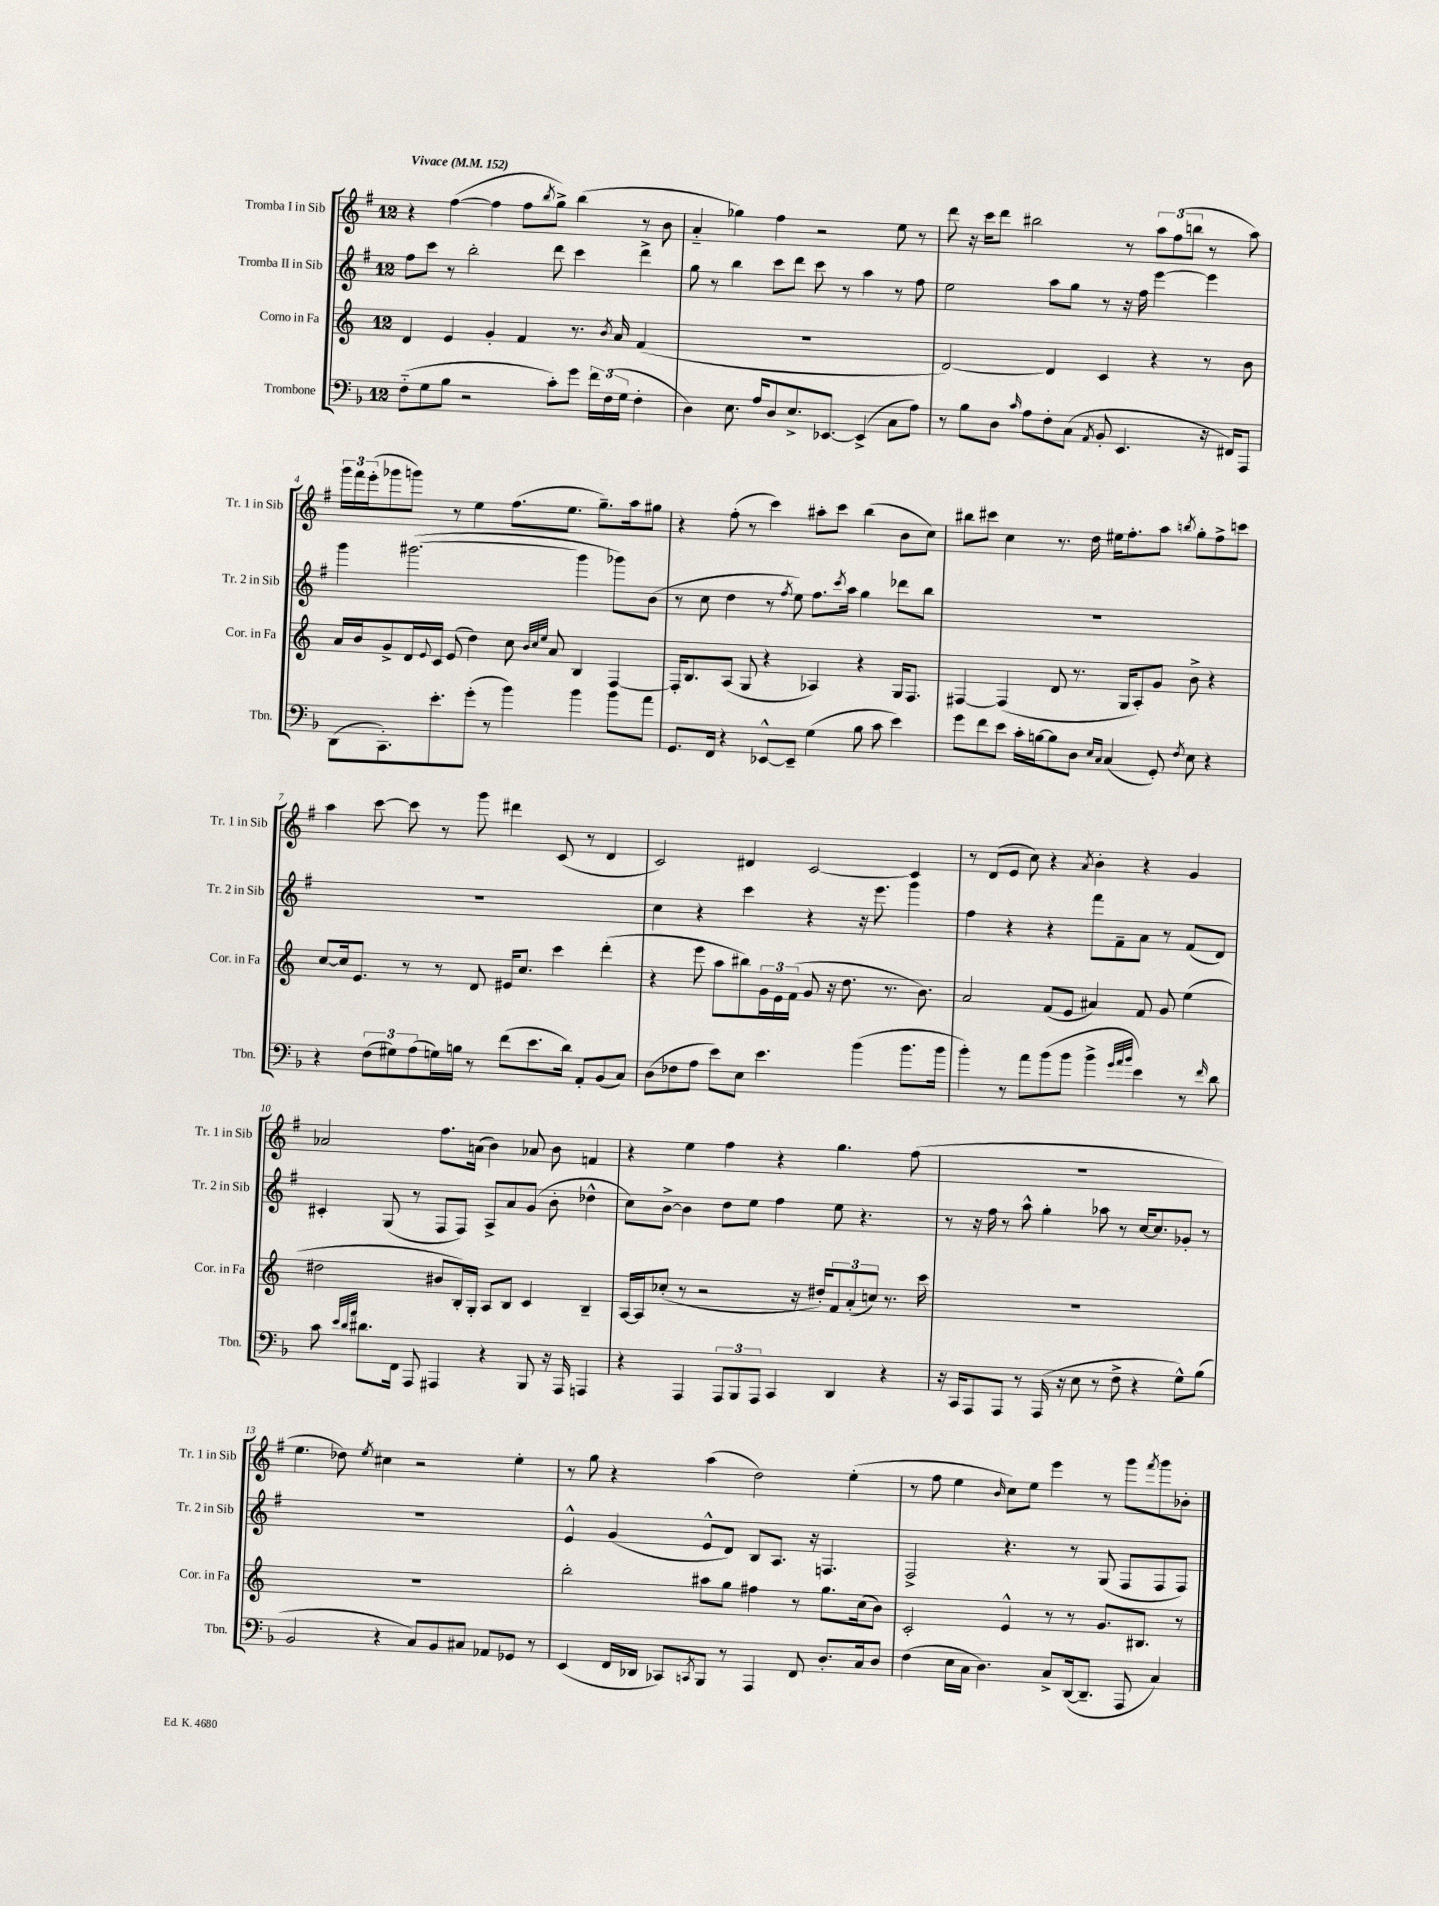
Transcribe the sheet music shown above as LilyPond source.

<<
\new StaffGroup <<
\new Staff = "s0" \with { instrumentName = "Tromba I in Sib" shortInstrumentName = "Tr. 1 in Sib" } {
    \clef treble \key g \major \once \override Staff.TimeSignature.style = #'single-digit \time 12/8 \tempo "Vivace" 4 = 152
    r4 fis''4~( fis''4 fis''8 \acciaccatura { b''8 } g''8->) b''4( r8 b'8 |
    a'4-_ ges''4) fis''4 r2 e''8 r8 |
    d'''8 r16 c'''16 d'''8 bis''2 r8 \tuplet 3/2 { a''8 fis''8( b''8 } r8 a''8) |
    \tuplet 3/2 { g'''16 fis'''16 e'''16-.( } ges'''8 g'''8) r8 e''4 fis''8.( e''8. g''8.--) a''16 gis''8 |
    r4 fis''8-.( r8 c'''4) ais''8-. c'''8 b''4( b'8 c''8) |
    bis''8 cis'''8 c''4 r8. d''16 eis''16 fis''8.-. a''8 \acciaccatura { b''8 } g''8-. fis''8-> c'''8 |
    a''4 c'''8~ c'''8 r8 g'''8 dis'''4 c'8( r8 d'4 |
    c'2) dis'4 c'2~ c'4 |
    r8 d'8( e'8 c''8) r4 \acciaccatura { a'8 } b'4-. r4 g'4 |
    aes'2 fis''8. a'16( b'4) aes'8 b'8 f'4 |
    r4 e''4 fis''4 r4 g''4. fis''8( |
    R1. |
    e''4. des''8) \acciaccatura { e''8 } cis''4 r2 e''4-. |
    r8 g''8 r4 a''4( d''2) e''4-.( |
    r8 fis''8 e''4 \grace { b'16 } c''8) e''8 e'''4 r8 g'''8 \acciaccatura { fis'''8 } g'''8 bes'8-. \bar "|." |
}
\new Staff = "s1" \with { instrumentName = "Tromba II in Sib" shortInstrumentName = "Tr. 2 in Sib" } {
    \clef treble \key g \major \once \override Staff.TimeSignature.style = #'single-digit \time 12/8
    fis''8 c'''8 r8 b''2-. d'''8 c'''4 d'''4-> |
    g''8 r8 b''4 c'''8 d'''8 c'''8 r8 a''4 r8 fis''8 |
    e''2 a''8 g''8 r8 r16 fis''16 e'''4~ e'''4 |
    g'''4 gis'''2.~( gis'''4 ges'''8) b'8( |
    r8 c''8 d''4 r8 \acciaccatura { fis''8 } e''8) fis''8. \acciaccatura { c'''8 } a''16 g''4 des'''8 b''8 |
    R1. |
    R1. |
    c''4 r4 c'''4 r4 r16 e'''8. g'''4 |
    fis''4 r4 r4 fis'''8 fis'8-- a'8 r8 fis'8( d'8) |
    cis'4-. g8( r8 fis8 fis8) a8-> a'8 g'8( b'8-. des''4-^ |
    c''8) b'8~-> b'4 d''8 e''8 fis''4 e''8 r4. |
    r8 r16 fis''16 r8 a''8-^ g''4-. aes''8 r8 c''16~ c''8. ges'8-. r8 |
    R1. |
    e'4-^ g'4( e'8-^ d'8) b8 a8. r16 f4. |
    fis2-> r4. r8 g8( fis8 fis8 fis8) \bar "|." |
}
\new Staff = "s2" \with { instrumentName = "Corno in Fa" shortInstrumentName = "Cor. in Fa" } {
    \clef treble \key c \major \once \override Staff.TimeSignature.style = #'single-digit \time 12/8
    d'4 e'4 g'4-. f'4 r8. \acciaccatura { b'8 } a'16 f'4( |
    R1. |
    d'2~) d'4 c'4 r4 r8 b'8 |
    a'16 b'16 g'8-> d'16 \appoggiatura { e'8 } c'16 e'8( d''4) c''8 \grace { b'32 c''32 e''32 } a'8 b4 f4~ |
    f16-. b8. a8( g8 r4 aes4) r4 g16 f8. |
    fis4~ fis4( d'8 r8. g16 a8-.) g'8 b'8-> r4 |
    c''8~ c''16 e'8. r8 r8 d'8 eis'16 c''8. c'''4 d'''4-.( |
    r4 e'''8 a''8 bis''8) \tuplet 3/2 { g'16 e'16 f'16( } g'8 r16 d''8. r8. b'8.) |
    a'2 f'8( e'8 ais'4) f'8 g'8 e''4( |
    dis''2 bis'8 b16-.) g16-. a8 b8 c'4 b4-- |
    a16~ a16 ces''8-.( r8 r2 r16 dis''16-.) \tuplet 3/2 { f'8 a'8-.( c''8) } r8. c'''16 |
    R1. |
    R1. |
    b''2-. ais''8 g''8 fis''4 r8 g''8. c''16( b'8) |
    c'2-. e'4-^ r8 r8 g'8. bis8. r8 \bar "|." |
}
\new Staff = "s3" \with { instrumentName = "Trombone" shortInstrumentName = "Tbn." } {
    \clef bass \key f \major \once \override Staff.TimeSignature.style = #'single-digit \time 12/8
    f8-_( g8 bes8 r2 c'8-.) g'8 \tuplet 3/2 { f'16 f16( g16 } f4-. |
    d4) e8. a16 d8 e8.-> ees,8.~ ees,4->( c8 a8) |
    r8 bes8 d8 \grace { c'16 } a8 f8-. c8( \acciaccatura { a,8 } bes,8-. e,4. r16 fis,16) a,,8 |
    d,8( c,8.-.) e'8.-. g'8-.( r8 bes'4) bes'4 bes'8 a'8 |
    g,8. f,16 r4 ees,8~-^ ees,8-- g4( bes8 c'8 e'4) |
    g'8 f'8 e'8 c'16-. b16~ b8 d8 \grace { e16 c16 } c4( g,8-.) \acciaccatura { f8 } e8 r4 |
    r4 \tuplet 3/2 { f8( gis8) a8( } g16) b16 r8 f'8( e'8. d'16) a,8-. bes,8( c8) |
    d8( fes8 a8 e'8) e8 e'4. bes'4( bes'8. bes'16 |
    bes'4-.) r8 a'8 bes'8( bes'8 bes'4-> \grace { g'32 a'32 bes'32 } e'4) r8 \grace { f'16 } d'8 |
    c'8 \grace { e'32 d'32 a'32 } dis'8. f,16 a,,8 ais,,4 r4 bes,,8 r16 ais,,16 a,,4 |
    r4 a,,4 \tuplet 3/2 { a,,8 bes,,8 a,,8 } c,4 d,4 r4 |
    r16 c,16 a,,8 a,,8 r8 a,,16( r16 e8 r8 f8-> r4 g8-^) bes8( |
    bes,2 r4 c8) bes,8 cis8 aes,8 ges,8 r8 |
    e,4( f,16 des,16 ces,8) \acciaccatura { c,8 } bes,,8 r8 a,,4 f,8 d8.-. c16 d8 |
    f4( e16 c16 d4.) c8-> d,16~( d,8.-- a,,8 c4) \bar "|." |
}
>>
>>
